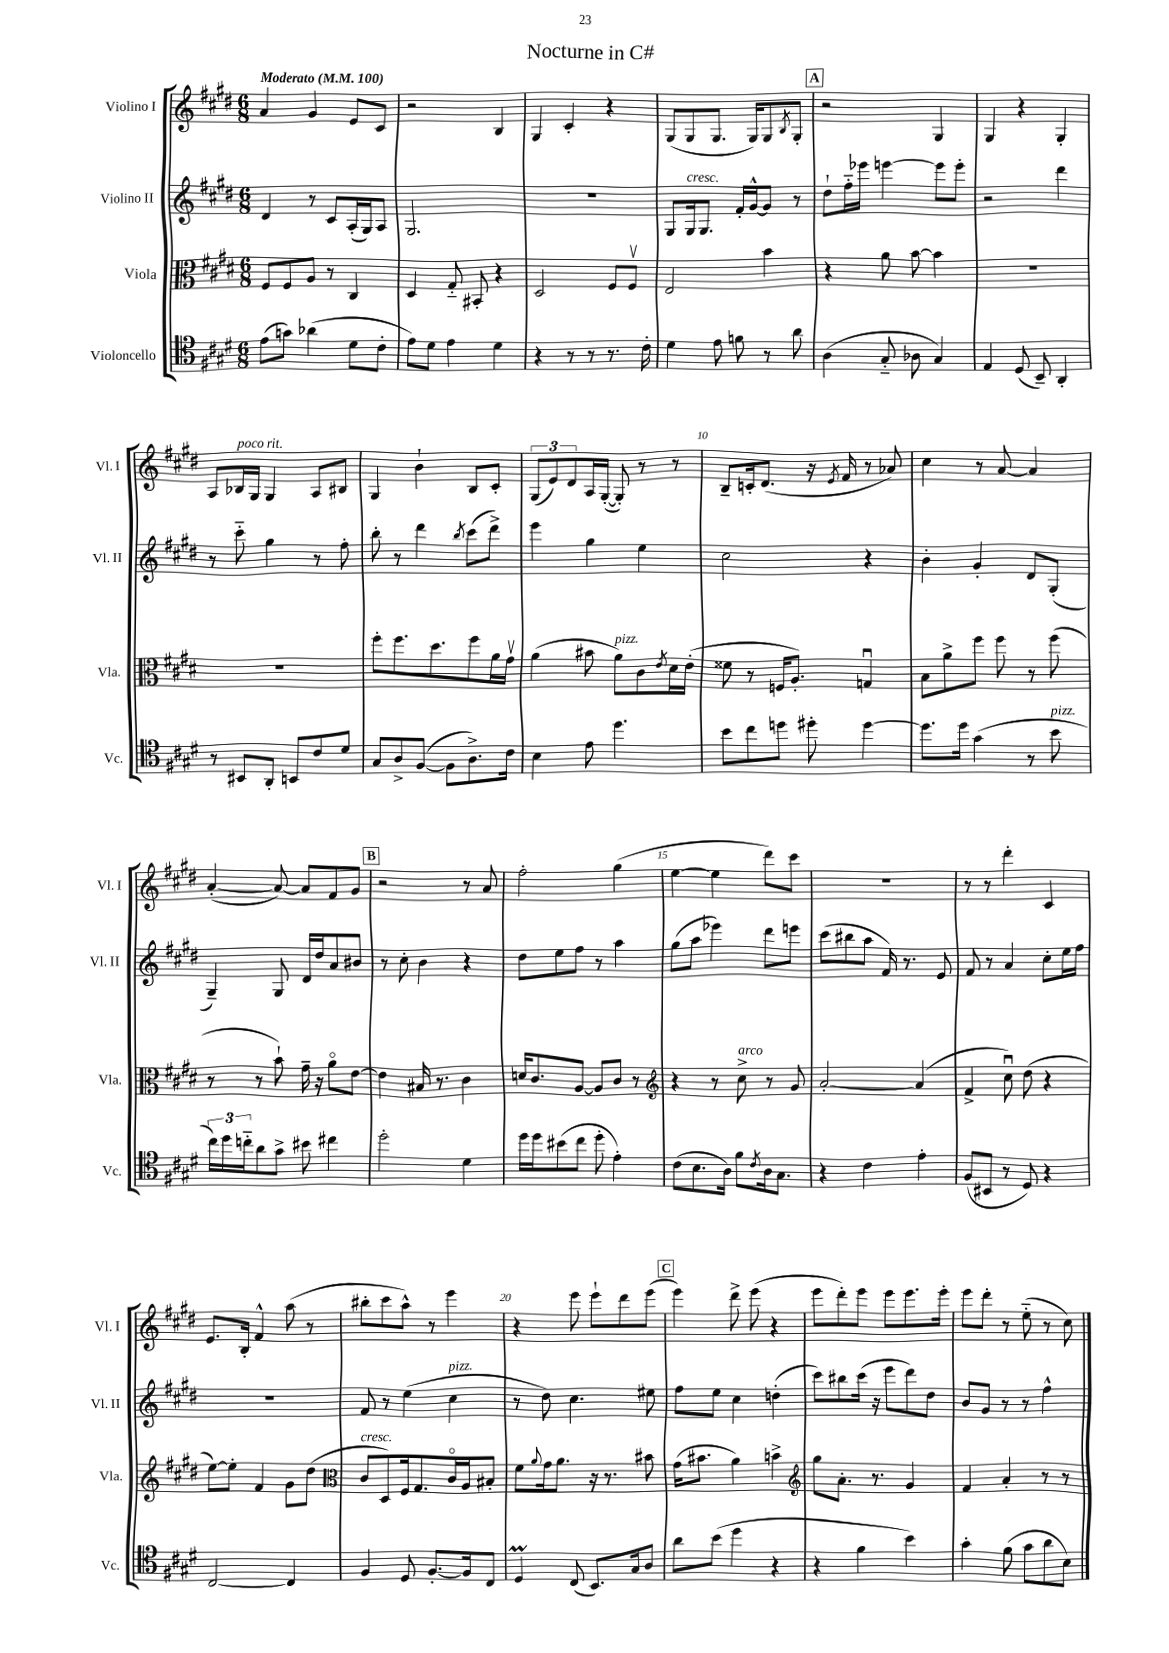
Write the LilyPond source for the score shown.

\header { title = "Nocturne in C#" }
<<
\new StaffGroup <<
\new Staff = "s0" \with { instrumentName = "Violino I" shortInstrumentName = "Vl. I" } {
    \clef treble \key e \major \numericTimeSignature \time 6/8 \tempo "Moderato" 4 = 100
    a'4 gis'4 e'8 cis'8 |
    r2 b4 |
    gis4 cis'4-. r4 |
    gis8( gis8 gis8. gis16) gis8 \acciaccatura { b8 } gis8-. |
    \mark \markup { \box "A" } r2 gis4 |
    gis4 r4 gis4-. |
    a8 bes16^\markup { \italic "poco rit." } gis16 gis4 a8 bis8 |
    gis4 b'4-! b8 cis'8-. |
    \tuplet 3/2 { gis8( e'8) dis'8 } a16 gis16~-.( gis8-.) r8 r8 |
    b8-- c'16-. dis'8.( r16 \acciaccatura { e'8 } fis'16 r8 aes'8) |
    cis''4 r8 a'8~ a'4 |
    a'4~-.( a'8~) a'8 fis'8 gis'8 |
    \mark \markup { \box "B" } r2 r8 a'8 |
    fis''2-. gis''4( |
    e''4~ e''4 dis'''8) cis'''8 |
    R2. |
    r8 r8 dis'''4-. cis'4 |
    e'8. b16-. fis'4-^ a''8( r8 |
    bis''8-. cis'''8 a''8-^) r8 e'''4 |
    r4 e'''8 e'''8-! dis'''8 e'''8( |
    \mark \markup { \box "C" } e'''4) dis'''8-> e'''8( r4 |
    e'''8 dis'''8-.) e'''8 e'''8 e'''8. e'''16-. |
    e'''8 dis'''8-. r8 e''8-_( r8 cis''8) \bar "|." |
}
\new Staff = "s1" \with { instrumentName = "Violino II" shortInstrumentName = "Vl. II" } {
    \clef treble \key e \major \numericTimeSignature \time 6/8
    dis'4 r8 cis'8 a16-.( gis16) a8 |
    gis2. |
    R2. |
    gis8 gis16^\markup { \italic "cresc." } gis8. fis'16-. gis'16~-^ gis'8 r8 |
    \mark \markup { \box "A" } dis''8-! fis''16-_ ees'''16 e'''4~ e'''8 e'''8-. |
    r2 dis'''4 |
    r8 cis'''8-_ gis''4 r8 fis''8-. |
    b''8-. r8 dis'''4 \acciaccatura { b''8 } cis'''8( dis'''8->) |
    e'''4 gis''4 e''4 |
    cis''2 r4 |
    b'4-. gis'4-. dis'8 gis8-.( |
    gis4--) gis8 dis'16 dis''16 a'8 bis'8 |
    \mark \markup { \box "B" } r8 cis''8-. b'4 r4 |
    dis''8 e''8 fis''8 r8 a''4 |
    gis''8( a''8 ees'''4) dis'''8 e'''8 |
    cis'''8( bis''8 a''8 fis'16) r8. e'8 |
    fis'8 r8 a'4 cis''8-. e''16 fis''16 |
    R2. |
    fis'8 r8 e''4( cis''4^\markup { \italic "pizz." } |
    r8 dis''8) cis''4. eis''8 |
    \mark \markup { \box "C" } fis''8 e''8 cis''4 d''4-.( |
    cis'''8) bis''8 cis'''16( r16 e'''8 dis'''8) dis''8 |
    b'8 gis'8 r8 r8 fis''4-^ \bar "|." |
}
\new Staff = "s2" \with { instrumentName = "Viola" shortInstrumentName = "Vla." } {
    \clef alto \key e \major \numericTimeSignature \time 6/8
    fis8 fis8 a8 r8 cis4 |
    dis4 gis8-_ bis,8-. r4 |
    dis2 fis8 fis8\upbow |
    e2 b'4 |
    \mark \markup { \box "A" } r4 a'8 b'8~ b'4 |
    R2. |
    R2. |
    fis''8-. fis''8. dis''8. fis''8 a'16 gis'16\upbow |
    a'4( bis'8 a'8^\markup { \italic "pizz." }) cis'8 \acciaccatura { e'8 } dis'16 e'16-.( |
    fisis'8 r8 f16 a8.-.) g4\downbow |
    b8 a'8-> fis''8 fis''8 r8 fis''8( |
    r8 r8 b'8-!) gis'16-- r16 a'8\flageolet e'8~ |
    \mark \markup { \box "B" } e'4 bis16 r8. cis'4 |
    d'16 cis'8. a8~ a8 cis'8 r8 |
    \clef treble r4 r8 cis''8->^\markup { \italic "arco" } r8 gis'8 |
    a'2~-. a'4( |
    fis'4-> cis''8\downbow) dis''8( r4 |
    e''8~) e''8-. fis'4 gis'8 dis''8( |
    \clef alto cis'8^\markup { \italic "cresc." } dis8) fis16 gis8. cis'16\flageolet a16 bis8-. |
    fis'8 \appoggiatura { a'8 } gis'16 a'8. r16 r8. bis'8 |
    \mark \markup { \box "C" } gis'16( bis'8. a'4) b'4-> |
    \clef treble gis''8 a'8.-. r8. gis'4 |
    fis'4 a'4-. r8 r8 \bar "|." |
}
\new Staff = "s3" \with { instrumentName = "Violoncello" shortInstrumentName = "Vc." } {
    \clef tenor \key e \major \numericTimeSignature \time 6/8
    e'8( g'8) aes'4( dis'8 cis'8-. |
    e'8) dis'8 e'4 dis'4 |
    r4 r8 r8 r8. cis'16-. |
    dis'4 e'8 f'8 r8 a'8 |
    \mark \markup { \box "A" } a4( gis8-_ aes8 gis4) |
    e4 dis8( b,8--) a,4-. |
    r8 bis,8 a,8-. b,8 cis'8 dis'8 |
    gis8 a8-> fis8~( fis8 a8.->) cis'16 |
    b4 e'8 dis''4. |
    b'8 cis''8 d''8 dis''8-. dis''4~ |
    dis''8. dis''16 gis'4( r8 b'8^\markup { \italic "pizz." } |
    \tuplet 3/2 { cis''16) dis''16 c''16-_ } a'8 gis'8-> bis'8 cis''4 |
    \mark \markup { \box "B" } dis''2-. dis'4 |
    dis''16 dis''16 bis'8( cis''8 dis''8-. e'4-.) |
    cis'8( b8. a16) fis'8 \acciaccatura { cis'8 } a16 gis8. |
    r4 cis'4 e'4-. |
    fis8( bis,8 r8 dis8) r4 |
    cis2~ cis4 |
    fis4 dis8 fis8.~-. fis16 cis8 |
    dis4\prall cis8( b,8.) gis16 a8 |
    \mark \markup { \box "C" } a'8 b'8( dis''4 r4 |
    r4 fis'4 b'4) |
    gis'4-. fis'8( gis'8 a'8 b8) \bar "|." |
}
>>
>>
\layout { \context { \Score \override BarNumber.break-visibility = ##(#f #t #t) barNumberVisibility = #(every-nth-bar-number-visible 5) } }
